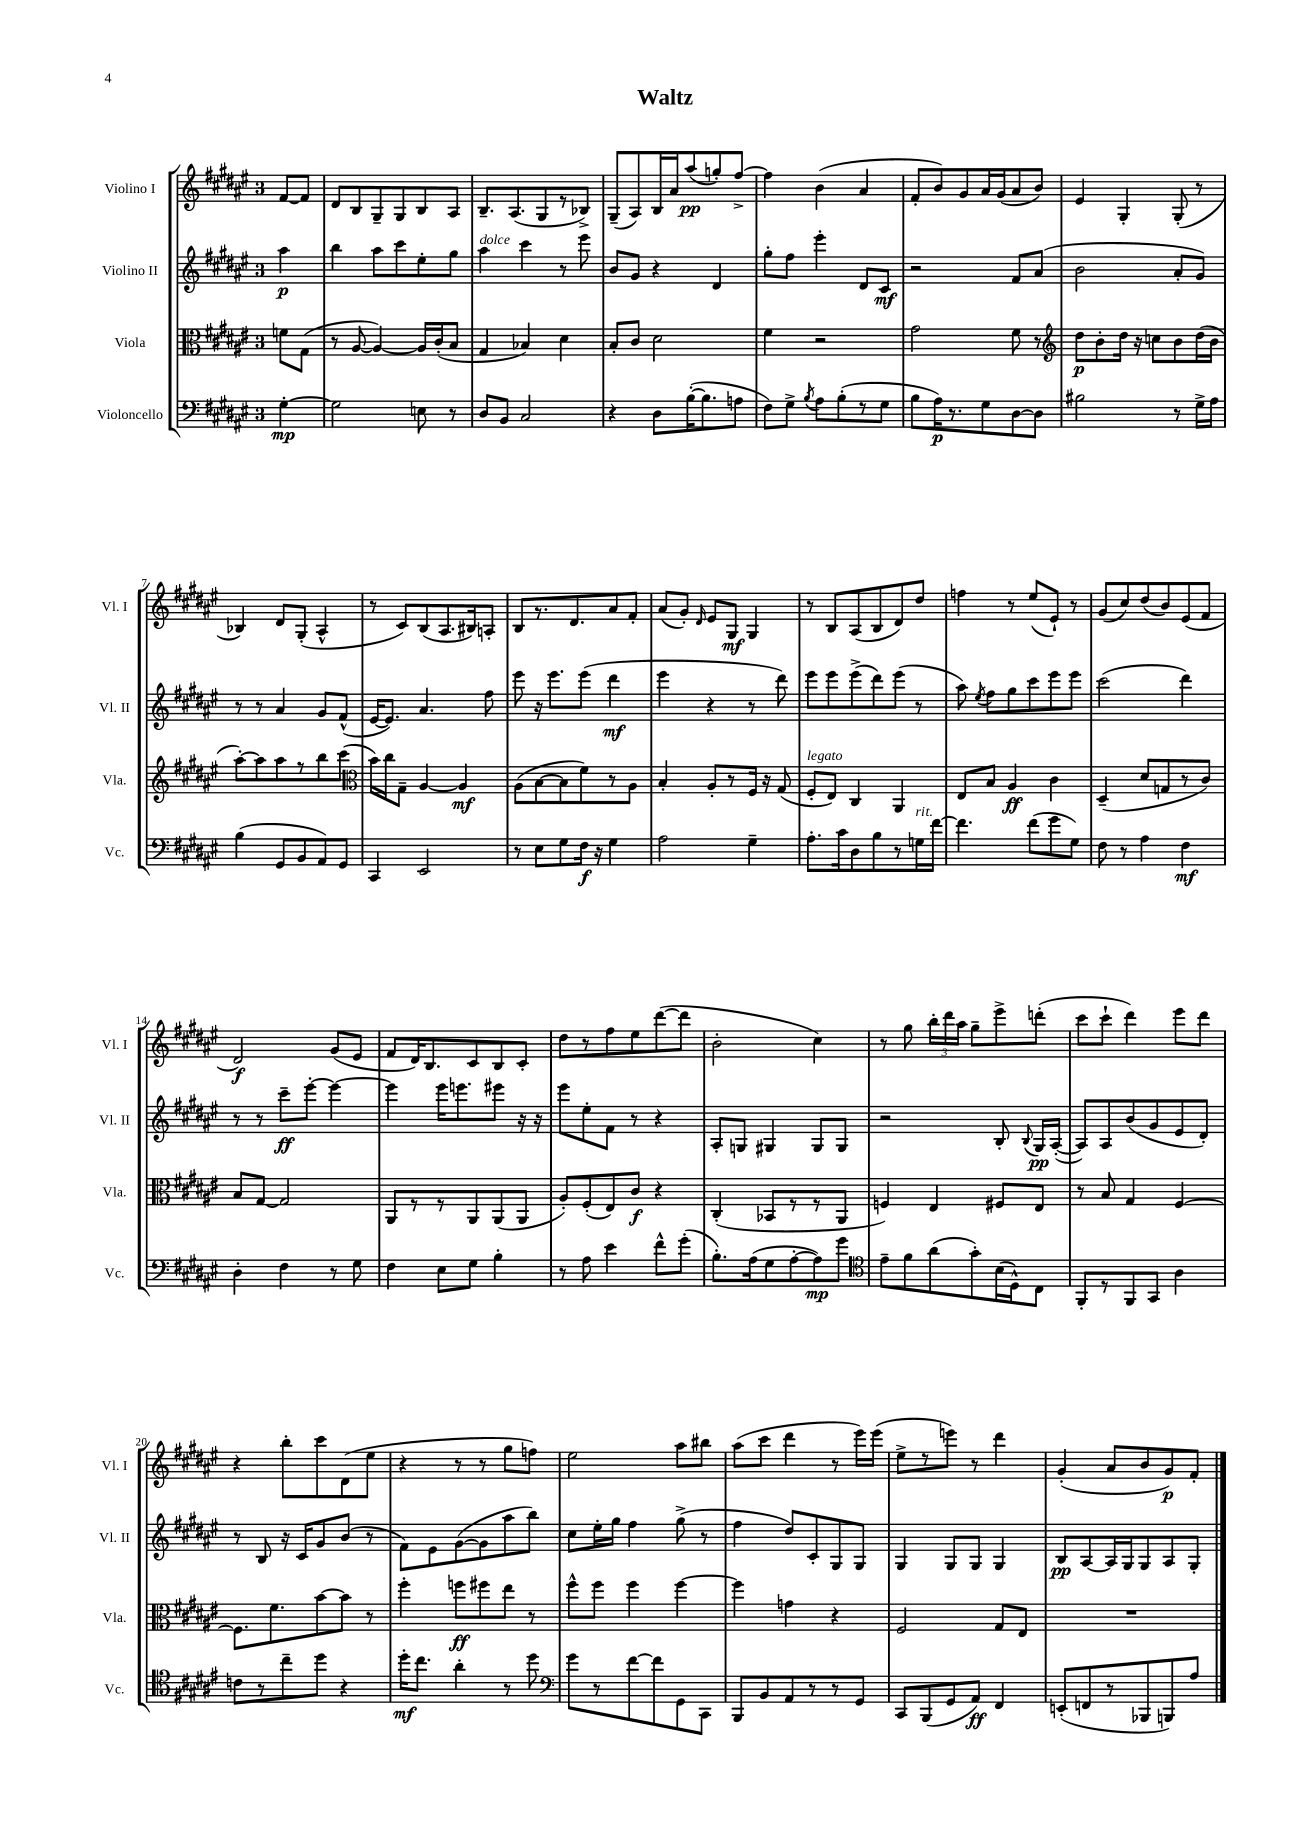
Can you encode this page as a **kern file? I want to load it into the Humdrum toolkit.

**kern	**kern	**kern	**kern
*staff4	*staff3	*staff2	*staff1
*clefF4	*clefC3	*clefG2	*clefG2
*k[f#c#g#d#a#e#]	*k[f#c#g#d#a#e#]	*k[f#c#g#d#a#e#]	*k[f#c#g#d#a#e#]
*M3/4	*M3/4	*M3/4	*M3/4
[4G#'	8f	4aa#	[8f#
.	(8G#	.	8f#]
=	=	=	=
2G#]	8r	4bb	8d#
.	[8A#	.	8B
.	4A#_)	8aa#	8G#~
.	.	8ccc#	8G#
8E	16A#]	8ee#'	8B
.	(16c#'	.	.
8r	8B	8gg#	8A#
=	=	=	=
8D#	4G#	4aa#	8.B~
8BB	.	.	.
.	.	.	(8.A#
2C#	4B-)	4ccc#	.
.	.	.	8G#
.	4d#	8r	8r
.	.	8eee#	8B-^)
=	=	=	=
4r	8B'	8b	(8G#~
.	8c#	8g#	8A#)
8D#	2d#	4r	16B
.	.	.	16a#
([16B'	.	.	(8aa#
8.B]	.	.	.
.	.	4d#	8gg')
8A	.	.	[8ff#^
=	=	=	=
8F#)	4f#	8gg#'	4ff#]
8G#^	.	8ff#	.
8qB	.	.	.
8A#	2r	4eee#'	(4b
(8B'	.	.	.
8r	.	8d#	4a#
8G#	.	8c#	.
=	=	=	=
8B	2g#	2r	8f#'
16A#)	.	.	8b)
8.r	.	.	.
.	.	.	8g#
8G#	.	.	16a#
.	.	.	(16g#
[8D#	8f#	8f#	8a#
8D#]	8r	(8a#	8b)
=	=	=	=
*	*clefG2	*	*
2B#	8dd#	2b	4e#
.	8b'	.	.
.	16dd#	.	4G#'
.	16r	.	.
.	8cc	.	.
8r	8b	8a#'	(8G#'
16G#^	(16dd#	8g#)	8r
16A#	16b	.	.
=	=	=	=
(4B	[8aa#')	8r	4B-)
.	8aa#]	8r	.
8GG#	8aa#	4a#	8d#
8BB	8r	.	(8G#'
8AA#)	8bb	8g#	4A#^^
8GG#	(8ccc#	(8f#^^	.
=	=	=	=
*	*clefC3	*	*
4CC#	16b)	[16e#	8r
.	16cc#	8.e#])	.
.	8G#~	.	8c#)
2EE#	[4A#	4.a#	(8B
.	.	.	8.A#
.	4A#]	.	.
.	.	.	16B#)
.	.	8ff#	8A'
=	=	=	=
8r	(8A#	8eee#	8B
8E#	[8B	16r	8.r
.	.	8.eee#	.
8G#	8B]	.	.
.	.	.	8.d#
16F#	8f#)	(8eee#	.
16r	.	.	.
4G#	8r	4ddd#	8a#
.	8A#	.	8f#'
=	=	=	=
2A#	4B'	4eee#	(8a#
.	.	.	8g#')
.	.	.	16qqd#
.	8A#'	4r	8e#
.	8r	.	8G#
4G#~	16F#	8r	4G#
.	16r	.	.
.	(8G#	8ddd#)	.
=	=	=	=
8.A#'	8F#'	8eee#	8r
.	8E#)	8eee#	8B
16c#	.	.	.
8D#	4C#	(8eee#^	(8A#
8B	.	8ddd#)	8B
8r	4AA#	(8eee#	8d#)
16G	.	8r	8dd#
[16f#	.	.	.
=	=	=	=
4.f#]	8E#	8aa#)	4ff
.	.	8qee#	.
.	8B	8ff#	.
.	4A#	8gg#	8r
(8f#	.	8ccc#	(8ee#
8g#	4c#	8eee#	8e#`)
8G#)	.	8eee#	8r
=	=	=	=
8F#	(4D#~	(2ccc#	(8g#
8r	.	.	8cc#)
4A#	8d#	.	(8dd#
.	8G	.	8b)
4F#	8r	4ddd#)	(8e#
.	8c#)	.	8f#
=	=	=	=
4D#'	8B	8r	2d#)
.	[8G#	8r	.
4F#	2G#]	8ccc#~	.
.	.	[8eee#'	.
8r	.	4eee#_	(8g#
8G#	.	.	8e#
=	=	=	=
4F#	8AA#	4eee#]	8f#
.	8r	.	16d#)
.	.	.	8.B
8E#	8r	16eee#	.
.	.	8.eee	.
8G#	8AA#	.	8c#
4B'	(8AA#	8eee#	8B
.	8AA#	16r	8c#'
.	.	16r	.
=	=	=	=
8r	8A#')	8eee#	8dd#
8A#	(8F#'	8ee#'	8r
4e#	8E#)	8f#	8ff#
.	8c#	8r	8ee#
8f#^^	4r	4r	([8ddd#
(8g#'	.	.	8ddd#]
=	=	=	=
8.B')	(4C#'	8A#'	2b'
.	.	8G	.
(16A#	.	.	.
8G#	8BB-	4G#	.
[8A#'	8r	.	.
8A#])	8r	8G#	4cc#)
8g#	8AA#	8G#	.
=	=	=	=
*clefC4	*	*	*
8e#~	4F)	2r	8r
8f#	.	.	8gg#
(8a#	4E#	.	24bb'
.	.	.	24ddd#
.	.	.	24aa#
8g#')	.	.	8gg#~
(16B	8F#	8B'	8eee#^
16D#^^)	.	.	.
.	.	8qqB	.
8C#	8E#	16G#	(8ddd'
.	.	([16A#'	.
=	=	=	=
8FF#'	8r	8A#])	8ccc#
8r	8B	8A#	8ccc#`
8FF#	4G#	(8b	4ddd#)
8GG#	.	8g#	.
4A#	[4F#	8e#	8eee#
.	.	8d#')	8ddd#
=	=	=	=
8c	8.F#]	8r	4r
8r	.	8B	.
.	8.f#	.	.
8cc#~	.	16r	8bb'
.	.	16c#	.
8dd#	[8b	8g#	8ccc#
4r	8b]	(8b	(8d#
.	8r	8r	8ee#
=	=	=	=
16dd#'	4ff#'	8f#)	4r
8.cc#	.	.	.
.	.	8e#	.
4a#'	8ff	([8g#	8r
.	8ff#	8g#]	8r
8r	8ee#	8aa#	8gg#
8dd#	8r	8bb)	8ff)
=	=	=	=
*clefF4	*	*	*
8g#	8ff#^^	8cc#	2ee#
8r	8ff#	16ee#'	.
.	.	16gg#	.
[8f#	4ff#	4ff#	.
8f#]	.	.	.
8GG#	[4ff#	(8gg#^	8aa#
8CC#	.	8r	8bb#
=	=	=	=
8BBB	4ff#]	4ff#	(8aa#
8BB	.	.	8ccc#
8AA#	4g	8dd#)	4ddd#
8r	.	8c#'	.
8r	4r	8G#	8r
8GG#	.	8G#	16eee#)
.	.	.	(16eee#
=	=	=	=
8CC#	2F#	4G#	8ee#^
(8BBB	.	.	8r
8GG#	.	8G#	8eee)
8AA#)	.	8G#	8r
4FF#	8G#	4G#	4ddd#
.	8E#	.	.
=	=	=	=
(8EE'	2.r	8B	(4g#'
8FF	.	[8A#	.
8r	.	16A#]	8a#
.	.	16G#	.
8BBB-	.	8G#	8b
8BBB)	.	8A#	8g#)
8A#	.	8G#'	8f#'
==	==	==	==
*-	*-	*-	*-
